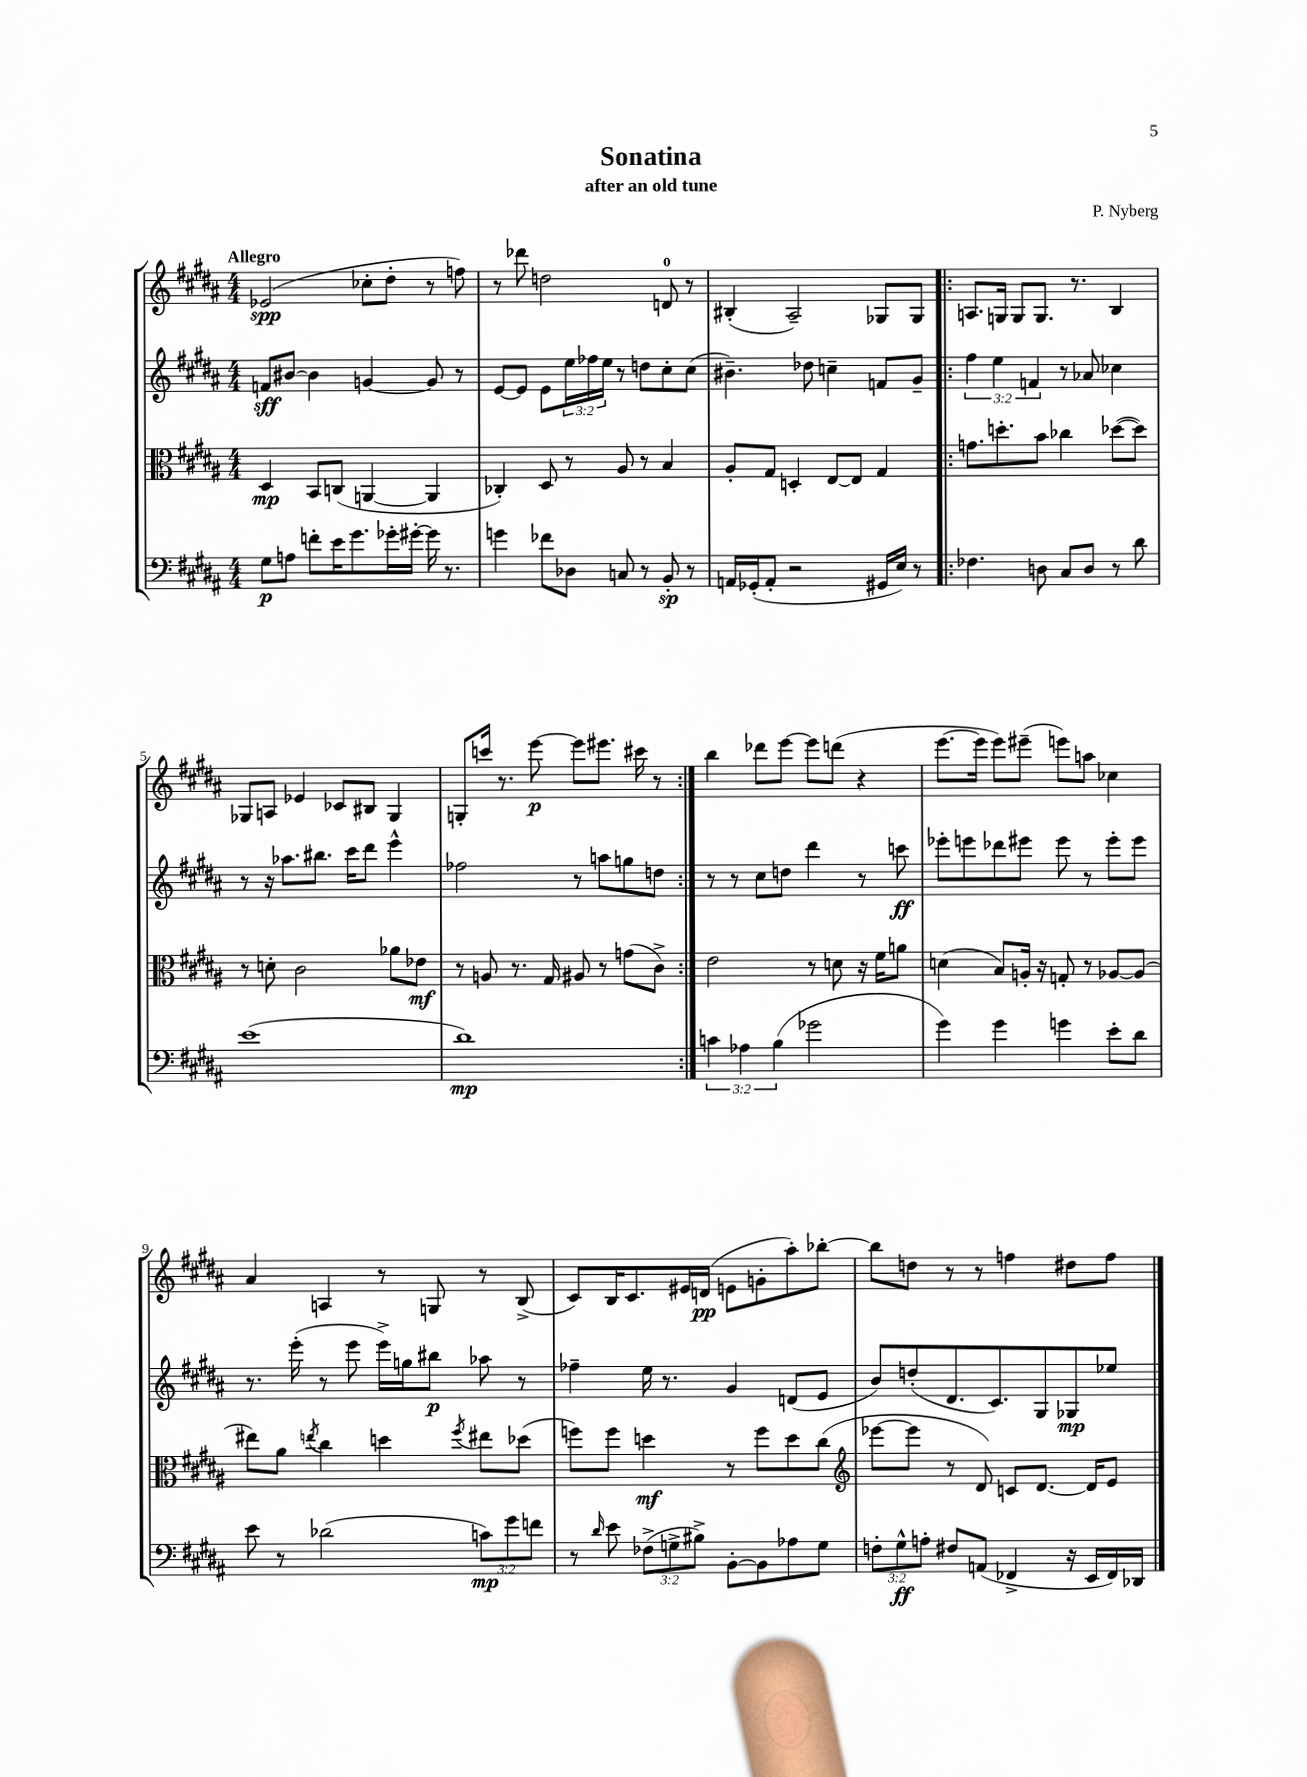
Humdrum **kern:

**kern	**kern	**kern	**kern
*staff4	*staff3	*staff2	*staff1
*clefF4	*clefC3	*clefG2	*clefG2
*k[f#c#g#d#a#]	*k[f#c#g#d#a#]	*k[f#c#g#d#a#]	*k[f#c#g#d#a#]
*M4/4	*M4/4	*M4/4	*M4/4
8G#	4D#	8f	(2e-
8A	.	[8b#	.
8f'	8BB	4b#]	.
16e	(8C	.	.
8.g#	.	.	.
.	[4AA	[4g	8cc-'
16g-'	.	.	8dd#'
[16g#'	.	.	.
16g#]	4AA]	8g]	8r
8.r	.	.	.
.	.	8r	8ff)
=	=	=	=
4g	4C-')	[8e	8r
.	.	8e]	8ddd-
8f-	8D#	8e	2dd
8D-	8r	24ee	.
.	.	24ff-	.
.	.	24ee	.
8C	8A#	8r	.
8r	8r	8dd	.
8BB'	4B	8cc#'	8d
8r	.	(8cc#	8r
=	=	=	=
16AA	8A#'	4.b#~)	(4B#'
(16GG-'	.	.	.
8AA'	8G#	.	.
2r	4D'	.	2A#~)
.	.	8dd-	.
.	[8E	4cc~	.
.	8E]	.	.
16GG#	4G#	8f	8G-
16E)	.	.	.
8r	.	8g#~	8G-
=!|:	=!|:	=!|:	=!|:
4.F-	8.g	6ff#	8.A
.	.	6ee	.
.	8.dd'	.	16G
.	.	.	8G
.	.	6f	.
8D	8b	.	8.G
8C#	4cc-	8r	.
.	.	.	8.r
8D	.	8a-	.
8r	([8dd-	4cc-	4B
8d#	8dd-])	.	.
=	=	=	=
(1e	8r	8r	8G-
.	8d'	16r	8A
.	.	8.aa-	.
.	2c#	.	4e-
.	.	8.bb#	.
.	.	.	8c-
.	.	16ccc#	.
.	.	8ddd#	8B#
.	8a-	4eee^^	4G-
.	8e-	.	.
=	=	=	=
1d#)	8r	2ff-	8G'
.	8A	.	16ccc
.	.	.	8.r
.	8.r	.	.
.	.	.	[8eee
.	16G#	.	.
.	8A#	8r	8eee]
.	8r	8aa	8.eee#
.	(8g	8gg	.
.	.	.	16ccc#
.	8c#^)	8dd	8r
=:|!	=:|!	=:|!	=:|!
6c	2e	8r	4bb
.	.	8r	.
6A-	.	.	.
.	.	8cc#	8ddd-
(6B	.	.	.
.	.	8dd	[8eee
2g-	8r	4ddd#	8eee]
.	8d	.	(8ddd
.	16r	8r	4r
.	16f#	.	.
.	8a	8ccc	.
=	=	=	=
4g#)	(4d	8eee-'	[8.eee
.	.	8eee	.
.	.	.	16eee]
4g#	8B)	8ddd-	8eee)
.	16A'	8eee#	(8eee#~
.	16r	.	.
4g	8G'	8eee#	8eee)
.	8r	8r	8aa
8e'	[8A-	8eee#'	4cc-
8d#	(8A-]	8eee#	.
=	=	=	=
8e	8ee#)	8.r	4a#
8r	8a#	.	.
.	.	(16eee'	.
.	8qee	.	.
(2d-	4cc#	8r	4A
.	.	8eee	.
.	4dd	16eee^)	8r
.	.	16gg	.
.	.	8bb#	8G
.	8qff#	.	.
12c)	8ee#	8aa-	8r
12g#	.	.	.
.	(8dd-	8r	(8B^
12f	.	.	.
=	=	=	=
8r	8ff)	4ff-~	8c#)
16qqd#	.	.	.
8e	8ff	.	16B
.	.	.	8.c#
(12F-^	4dd	16ee	.
.	.	8.r	.
12G^	.	.	.
.	.	.	16e#
12B#^)	.	.	.
.	.	.	(16d
[8BB'	8r	4g#	8e
8BB]	8ff	.	8g'
8A-	8dd	(8d	8aa#')
8G	(8cc#	8e	[8bb-'
=	=	=	=
*	*clefG2	*	*
12F'	[8eee-	8b)	8bb-]
12G#^^	.	.	.
.	8eee-]	(8dd'	8dd
12A'	.	.	.
8F#	8r	8.d#	8r
(8AA	8d#)	.	8r
.	.	8.c#)	.
4FF-^	8c	.	4ff
.	[8.d#	8G#	.
16r	.	8G-	8dd#
16EE	16d#]	.	.
16FF-)	8e	8ee-	8ff
16DD-	.	.	.
==	==	==	==
*-	*-	*-	*-
